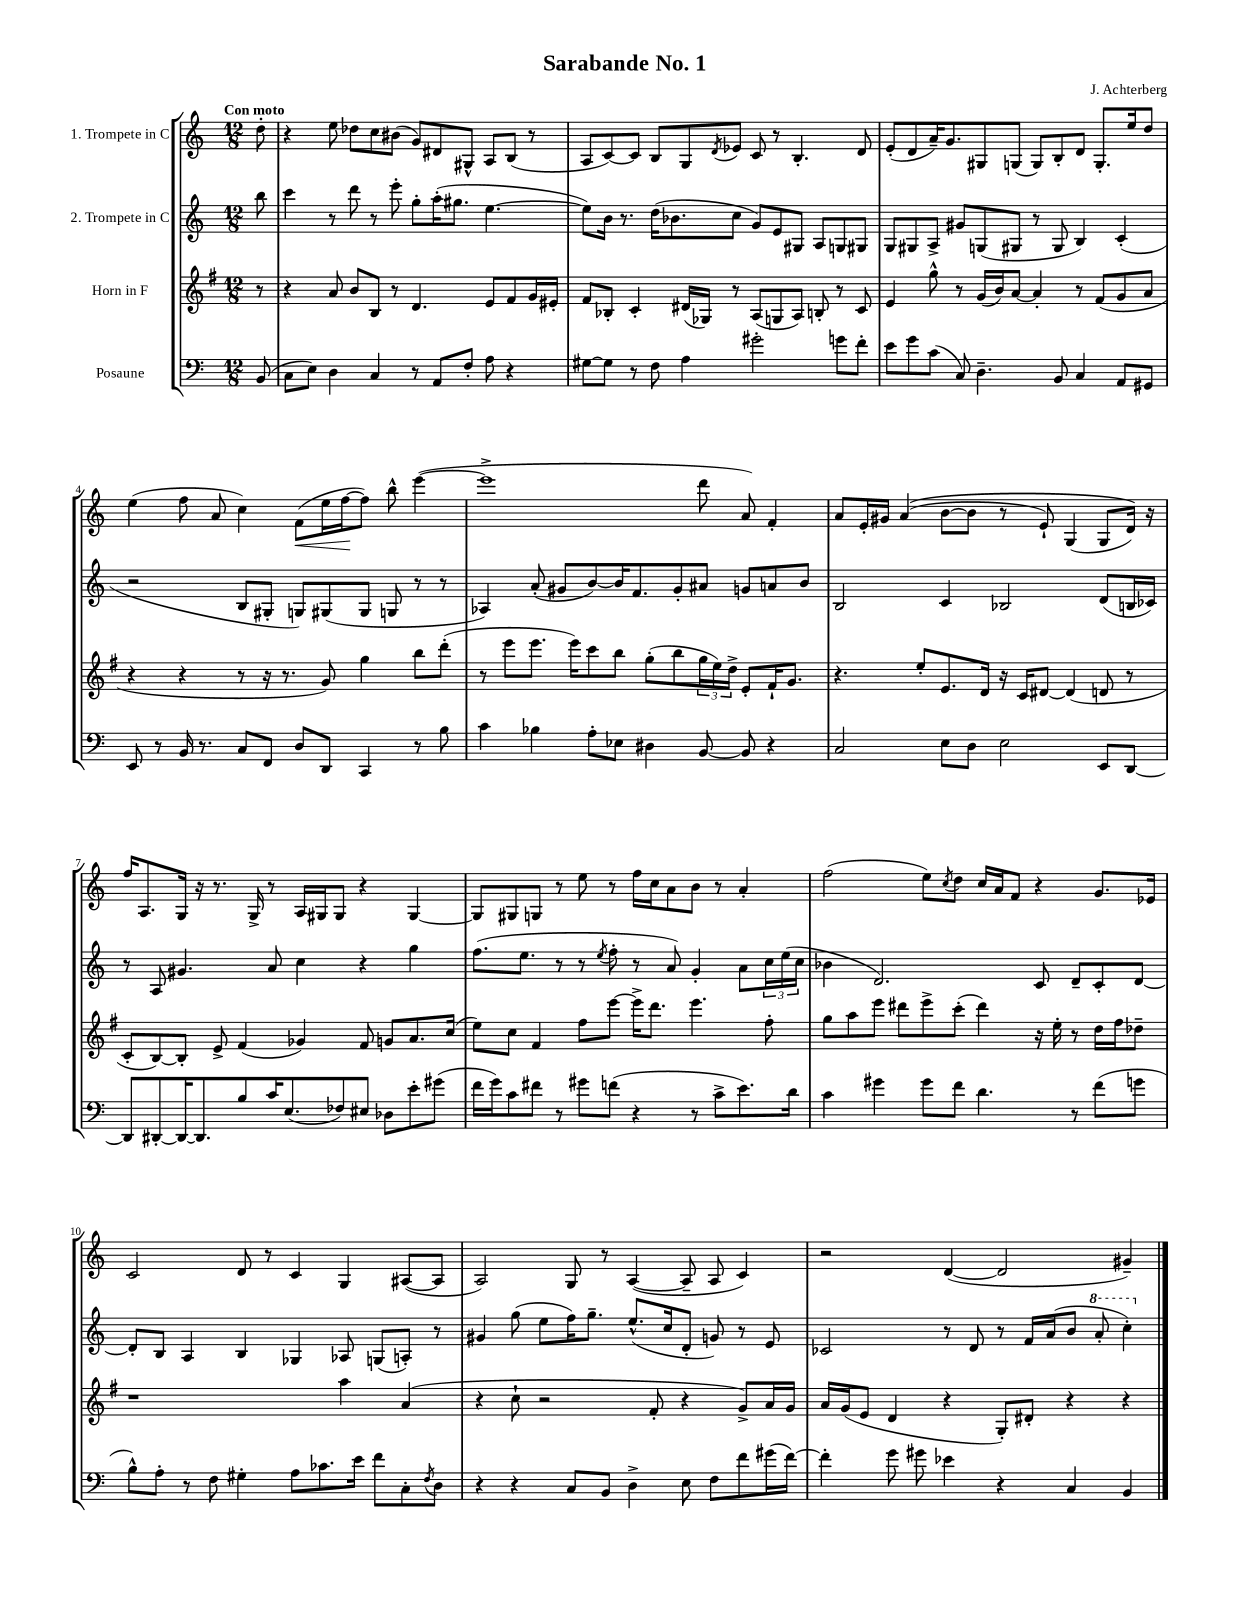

**kern	**kern	**kern	**kern
*staff4	*staff3	*staff2	*staff1
*clefF4	*clefG2	*clefG2	*clefG2
*k[]	*k[f#]	*k[]	*k[]
*M12/8	*M12/8	*M12/8	*M12/8
(8BB	8r	8bb	8dd'
=	=	=	=
8C	4r	4ccc	4r
8E)	.	.	.
4D	8a	8r	8ee
.	8b	8ddd	8dd-
4C	8B	8r	8cc
.	8r	8eee'	(8b#
8r	4.d	8gg'	8g)
8AA	.	(16aa'	8d#
.	.	8.gg#	.
8F'	.	.	8G#^^
8A	8e	[4.ee	8A
4r	8f#	.	(8B
.	16g	.	8r
.	16e#'	.	.
=	=	=	=
[8G#	8f#	8ee])	8A
8G#]	8B-'	16b	[8c)
.	.	8.r	.
8r	4c'	.	8c]
8F	.	(16dd	8B
.	.	8.b-	.
4A	(16d#	.	8G
.	16G-)	.	.
.	.	.	8qd
.	8r	8cc	8e-
2g#'	(8A	8g)	8c
.	8G	8e	8r
.	8A)	8G#	4.B'
.	8B'	8A	.
8g	8r	8G	.
8f'	8c	8G#	8d
=	=	=	=
8e	4e	8G	(8e'
8g	.	8G#	8d
(8c	8gg^^	8A^	16a~)
.	.	.	8.g
8C)	8r	8g#	.
4.D~	(16g	(8G	8G#
.	16b)	.	.
.	[8a	8G#	(8G
.	4a']	8r	8G)
8BB	.	8G#	8B'
4C	8r	4B)	8d
.	(8f#	.	8.G'
8AA	8g	(4c'	.
.	.	.	16ee
8GG#	8a	.	8dd
=	=	=	=
8EE	4r	2r	(4ee
8r	.	.	.
16BB	4r	.	8ff
8.r	.	.	.
.	.	.	8a
8C	8r	8B	4cc)
8FF	16r	8G#'	.
.	8.r	.	.
8D	.	8G)	(8f
8DD	8g)	(8G#	16ee
.	.	.	[16ff
4CC	4gg	8G#	8ff])
.	.	8G	8bb^^
8r	8bb	8r	([4eee
8B	(8ddd'	8r	.
=	=	=	=
4c	8r	4A-)	1eee^]
.	8eee	.	.
4B-	8.eee	(8a'	.
.	.	8g#	.
.	16eee)	.	.
8A'	8ccc	[8b)	.
8E-	8bb	16b]	.
.	.	8.f	.
4D#	(8gg'	.	.
.	8bb	8g#'	.
[8BB	24gg	8a#	8ddd
.	24ee)	.	.
.	24dd^	.	.
8BB]	8e'	8g	8a)
4r	16f#`	8a	4f'
.	8.g	.	.
.	.	8b	.
=	=	=	=
2C	4.r	2B	8a
.	.	.	16e'
.	.	.	16g#
.	.	.	&((4a
.	8ee'	.	.
8E	8.e	4c	[8b
8D	.	.	8b]
.	16d	.	.
2E	16r	2B-	8r
.	16c	.	.
.	[8d#	.	8e`)
.	(4d#]	.	(4G
8EE	8d	(8d	8G
[8DD	8r	16B	16d)&)
.	.	16c-)	16r
=	=	=	=
8DD]	8c'	8r	16ff
.	.	.	8.A
[8DD#'	[8B)	8A	.
16DD#_	8B']	4.g#	16G
8.DD#]	.	.	16r
.	8e^	.	8.r
8B	(4f#	.	.
.	.	.	16G^
16c	.	8a	8r
(8.E	.	.	.
.	4g-)	4cc	16A
.	.	.	16G#
8F-)	.	.	8G#
8E#	8f#	4r	4r
8D-	8g	.	.
8e'	8.a	4gg	[4G#
(8g#	.	.	.
.	(16cc	.	.
=	=	=	=
16f	8ee)	(8.ff	8G#]
16g)	.	.	.
8c	8cc	.	8G#
.	.	8.ee	.
8f#	4f#	.	8G
8r	.	8r	8r
8g#	8ff#	8r	8ee
.	.	8qee	.
(8f	[8eee	8ff'	8r
4r	16eee^]	8r	16ff
.	8.ddd	.	16cc
.	.	8a)	8a
8r	4.eee	4g'	8b
8c^	.	.	8r
8.e)	.	8a	4a'
.	8ff#'	24cc	.
.	.	(24ee	.
16d	.	.	.
.	.	24cc	.
=	=	=	=
4c	8gg	4b-	(2ff
.	8aa	.	.
4g#	8eee	2.d)	.
.	8ddd#	.	.
8g#	8eee^	.	8ee)
.	.	.	8qcc
8f	(8ccc'	.	8dd
4.d	4ddd#)	.	16cc
.	.	.	16a
.	.	.	8f
.	16r	8c	4r
.	16ee'	.	.
8r	8r	8d~	.
(8f	16dd	8c'	8.g
.	16ff#	.	.
8g	8dd-~	[8d	.
.	.	.	16e-
=	=	=	=
8B^^)	1r	8d']	2c
8A'	.	8B	.
8r	.	4A	.
8F	.	.	.
4G#'	.	4B	8d
.	.	.	8r
8A	.	4G-	4c
8.c-	.	.	.
.	4aa	8A-	4G
16e	.	.	.
8f	.	(8G	.
8C'	(4a	8A')	([8A#
8qF	.	.	.
8D	.	8r	8A#]
=	=	=	=
4r	4r	4g#	2A)
4r	8cc`	(8gg	.
.	2r	8ee	.
8C	.	16ff)	8G
.	.	8.gg~	.
8BB	.	.	8r
4D^	.	(8.ee^^	([4A
.	8f#'	.	.
.	.	16cc	.
8E	4r	8d'	8A~]
8F	.	8g)	8A
8f	8g^)	8r	4c)
(16g#	16a	8e	.
[16f)	16g	.	.
=	=	=	=
4f']	16a	2c-	2r
.	(16g	.	.
.	8e	.	.
8g	4d	.	.
8g#	.	.	.
4e-	4r	8r	([4d
.	.	8d	.
4r	8G')	8r	2d]
.	8d#'	16f	.
.	.	(16a	.
4C	4r	8b	.
.	.	8aa'	.
4BB	4r	4ccc')	4g#~)
==	==	==	==
*-	*-	*-	*-
